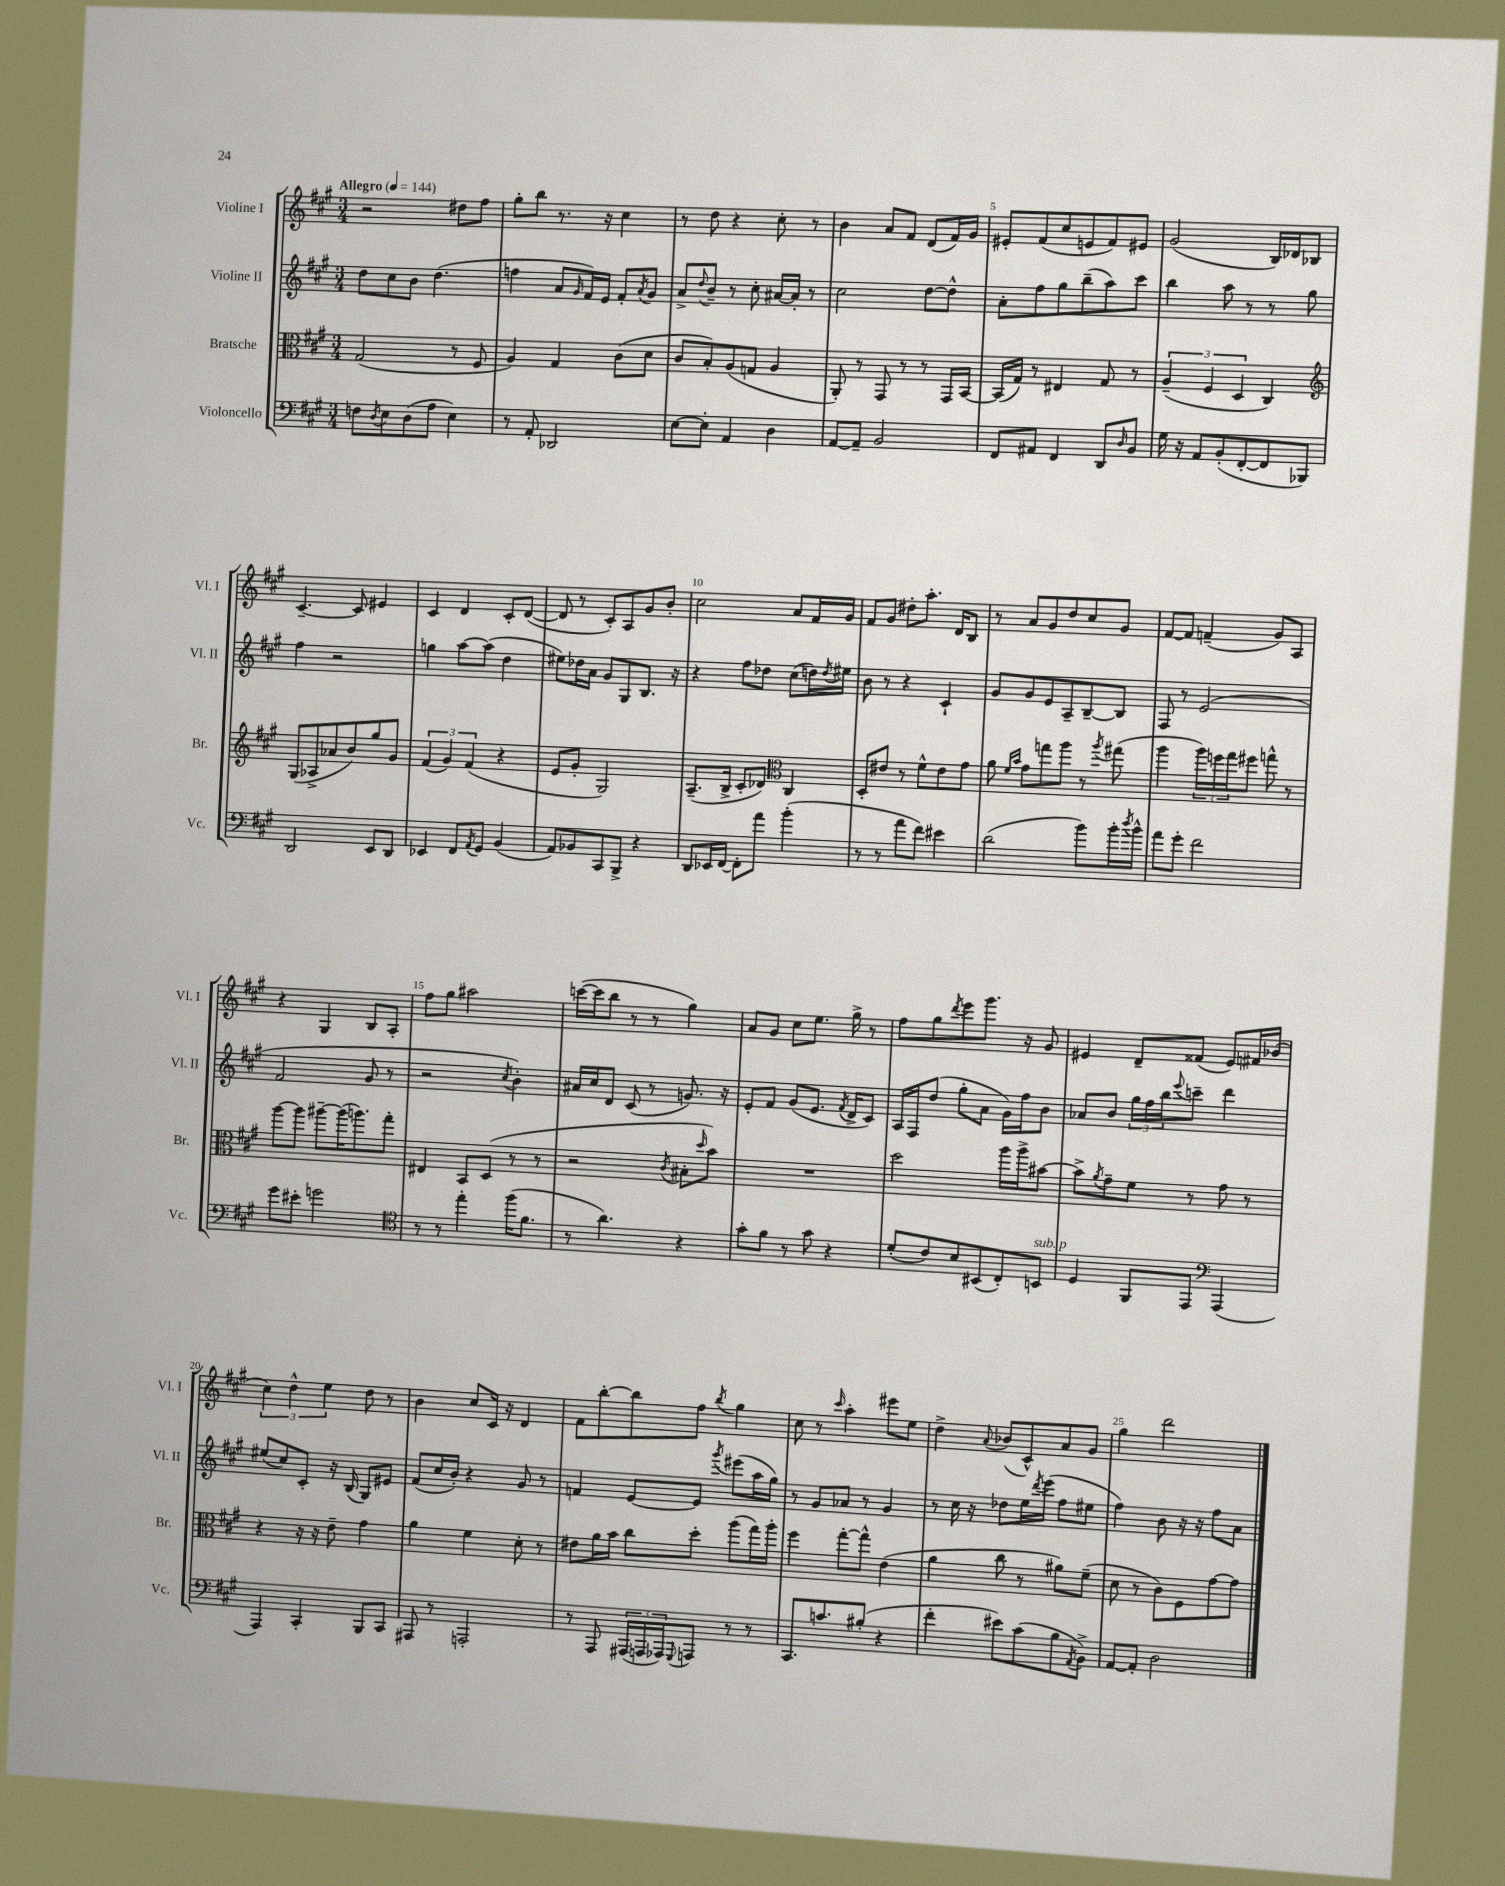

**kern	**kern	**kern	**kern
*staff4	*staff3	*staff2	*staff1
*clefF4	*clefC3	*clefG2	*clefG2
*k[f#c#g#]	*k[f#c#g#]	*k[f#c#g#]	*k[f#c#g#]
*M3/4	*M3/4	*M3/4	*M3/4
*MM144	*MM144	*MM144	*MM144
8F\L	(2G#/	8dd\L	2r
8qD/	.	.	.
8E\	.	8cc#\	.
(8D\	.	8b\J	.
8A\J	.	(4.dd\	.
4E\)	8r	.	8dd#\L
.	8F#/	.	8ff#\J
=	=	=	=
8r	4A/)	4ff\	8gg#'\L
8AA'/	.	.	8bb\J
2DD-/	4G#/	8a/L	8.r
.	.	16qqg#/	.
.	.	16f#/L)	.
.	.	16e/JJ	16r
.	(8c#\L	8f#'/L	4cc#\
.	.	8qa/	.
.	8d\J	8g#/J	.
=	=	=	=
[8E\L	8c#/L	8a^/L	8r
.	.	8qqdd/	.
8E'\]J	8B'/)	8b~/J	8dd\
4AA/	(8A/	8r	4r
.	8G/J	8cc#'\	.
4D\	4A/	[16a#/LL	8cc#'\
.	.	16a#'/]JJ	.
.	.	8r	8r
=	=	=	=
[8AA/L	8AA'/)	2cc#\	4b\
8AA~/]J	8r	.	.
2BB/	8GG#/	.	8a/L
.	8r	.	8f#/J
.	8r	[8dd\L	(8d/L
.	16GG#/LL	8dd^^\]J	16f#/L)
.	[16BB/JJ	.	16g#/JJ
=	=	=	=
8FF#/L	(16BB/]LL	8a'\L	8e#'/L
.	16G#/JJ)	.	.
8AA#/J	8r	8ff#\	(8f#/
4FF#/	4E#/	8gg#\	8cc#/
.	.	(8bb~\	8e/
8DD/L	8G#/	8aa\)	8f#/)
16qqD/	.	.	.
8BB/J	8r	8ccc#\J	8e#/J
=	=	=	=
16G#\	(6A~/	4bb\	(2g#/
16r	.	.	.
8AA/L	.	.	.
.	6F#/	.	.
(8BB'/	.	8aa\	.
.	6D/	.	.
[8FF#'/	.	8r	.
8FF#/]	4C#/)	8r	16B/LL)
.	.	.	16d-/J
8BBB-/J)	.	8gg#\	8B-/J
=	=	=	=
*	*clefG2	*	*
2DD/	(8G#/L	4ff#\	[4.c#~/
.	8A-^/	.	.
.	8a-/	2r	.
.	8b/)	.	8c#/]
8EE/L	8gg#/	.	4e#/
8DD/J	8g#/J	.	.
=	=	=	=
4EE-/	(6f#/	4gg\	4c#/
.	6g#/)	.	.
8FF#/L	.	[8aa\L	4d/
.	(6f#/	.	.
8qAA/	.	.	.
8GG#/J	.	(8aa\]J	.
(4BB/	4r	4dd\	8c#'/L
.	.	.	([8d/J
=	=	=	=
8AA/L)	8e/L	8ee#\L)	8d/]
8BB-/	8g#'/J	16dd-\L	8r
.	.	16a\JJ	.
8CC#/	2G#/)	8g#/L	8c#'/L)
8BBB^/J	.	8G#/	8A/
4r	.	8.B/J	8g#/
.	.	.	8b'/J
.	.	16r	.
=	=	=	=
8DD/L	(8.A~/L	4r	2cc#\
16EE-/L	.	.	.
[16FF#/JJ	16B^/Jk	.	.
8FF#'\]L	8c#'/L	8ff#\L	.
8a\J	8d-/J)	8dd-\J	.
*	*clefC3	*	*
(4b'\	4C#/	(8cc#\L	8a/L
.	.	16dd\L)	16f#/L
.	.	8qdd/	.
.	.	16ee#\JJ	16g#/JJ
=	=	=	=
8r	8D'/L	8b\	8f#/L
8r	8e#/J	8r	8g#/J
8a\L	8r	4r	8dd#'\L
8f#\J)	8f#^^\L	.	8.aa'\J
4e#\	8e#\	4c#`/	.
.	.	.	16d/LK
.	8g#\J	.	8B/J
=	=	=	=
(2d\	8a\	8g#/L	8r
.	16qqf#/LL	.	.
.	16qqb/JJ	.	.
.	8g#\L	8g#/	8a/L
.	8gg\	8e/	8g#/
.	8aa\J	8A~/	8dd/
8b\L)	8r	[8B~/	8cc#/
.	8qaa/	.	.
16b'\L	(8gg#\	8B/]J	8g#/J
8qdd/	.	.	.
16b^^\JJ	.	.	.
=	=	=	=
8a\L	4aa\	8F#/	[8f#/L
8g#'\J	.	8r	8f#/]J
2f#\	24aa\LL)	(2e/	(4f~/
.	24ff\	.	.
.	24gg#\J	.	.
.	8ff#\J	.	.
.	8gg^^\	.	8g#/L)
.	8r	.	8A/J
=	=	=	=
8g#\L	[8aa\L	2f#/	4r
8e#'\J	8aa\]J	.	.
2g\	[8aa#~\L	.	4G#/
.	(16aa#\]K	.	.
.	8.aa\)	.	.
.	.	8g#/	8B/L
.	8gg#'\J	8r	8A'/J
=	=	=	=
*clefC4	*	*	*
8r	4E#/	2r	8ff#\L
8r	.	.	8gg#\J
4ee'\	8BB/L	.	2aa#\
.	(8D/J	.	.
.	.	8qcc#/	.
(16ff#\LK	8r	4b'\)	.
8.f#\J	.	.	.
.	8r	.	.
=	=	=	=
8r	2r	16a#/LL	([16ccc\LL
.	.	16cc#/J	16ccc\]J
4.a\)	.	8d/J	8bb\J
.	.	(8c#/	8r
.	.	8r	8r
.	8qc#/	.	.
4r	8B#'\L	8.g/)	4gg#\)
.	16qqdd/	.	.
.	8b\J)	.	.
.	.	16r	.
=	=	=	=
8g#'\L	2.r	8e'/L	8a/L
8f#\J	.	8f#/J	8g#/J
8r	.	(8g#/L	8cc#\L
8g#\	.	8.e/J	8.ee\J
4r	.	.	.
.	.	8qf#/	.
.	.	16d^/LK	16gg#^\
.	.	8c#/J)	8r
=	=	=	=
(8d'/L	2dd\	16A/LL	8ff#\L
.	.	16F#/J	.
8c#/)	.	(8dd/J	8gg#\
.	.	.	8qddd/
8B/	.	8gg#'\L	8eee\
(8BB#/	.	8a\J	8.ggg#\J
8C#'/)	16aa\LL	16g#\LL)	.
.	16aa^\J	16ff#\J	16r
8BB/J	[8b#\J	8b\J	8g#/
=	=	=	=
4D/	8b#^\]L	8a-/L	4e#/
.	8qa/	.	.
.	8g#~\	8b/J	.
8FF#/L	8f#\J	24gg#\LL	8d~/L
.	.	24ff#\	.
.	.	24bb\J	.
.	.	8qqeee/	.
8EE/J	8r	8ccc~\J	(8f##/J
*clefF4	*	*	*
(4AAA/	8g#\	4ddd\	8e#/L)
.	8r	.	16f#/L
.	.	.	(16b-/JJ
=	=	=	=
4AAA/)	4r	(8ee#/L	6cc#\)
.	.	8cc#/)	.
.	.	.	6dd^^\
4CC#'/	16r	8c#'/J	.
.	16r	.	.
.	.	.	6ee\
.	8e~\	16r	.
.	.	(16B/	.
8BBB/L	4g#\	8G#/L)	8dd\
8CC#/J	.	8e#/J	8r
=	=	=	=
8AAA#/	4a\	(8f#/L	4b\
8r	.	16cc#/L	.
.	.	16b'/JJ)	.
2AAA'/	4f#\	4r	8cc#/L
.	.	.	16c#/Jk
.	.	.	16r
.	8d'\	8g#/	4d/
.	8r	8r	.
=	=	=	=
8r	8e#\L	4f/	8f#\L
8AAA/	16a\L	.	[8bb'\
.	16b\JJ	.	.
(24AAA#/LL	8cc#\L	[8e/L	8bb\]
24AAA/	.	.	.
24AAA-/J)	.	.	.
8qqGGG#/	.	.	.
8AAA/J	8dd'\J	8e/]J	8ff#\J
.	.	8qggg#/	8qbb/
8r	(8aa\L	(8eee#\L	4gg#\
8r	16gg#\L)	16aa\L	.
.	16aa'\JJ	16gg#\JJ)	.
=	=	=	=
8.CC#/L	4ff#\	8r	8cc#\
.	.	8g#/L	8r
8.c/	.	.	.
.	.	.	16qqccc#/
.	[8gg#'\L	8a-/J	4aa'\
(8B#'/J	8gg#^^\]J	8r	.
4r	(4e\	4g#/	8eee#\L
.	.	.	8ee\J
=	=	=	=
4f#'\	4a\	8r	4dd^\
.	.	16cc#\	.
.	.	16r	.
.	.	.	8qqa/
8e#\L)	8cc#\	8dd-\L	(8b-/L
(8c#\	8r	16ee\L	8c#^^/)
.	.	8qddd/	.
.	.	(16eee\JJ	.
8B\	8a#\L)	8ff#\L	8a/
8qAA/	.	.	.
8BB^\J)	(8f#~\J	8ee#\J	8g#/J
=	=	=	=
[8AA/L	8d\	4ff#\)	4gg#\
8AA'/]J	8r	.	.
2D\	8c#\L)	8b\	2ddd\
.	8F#\	16r	.
.	.	16r	.
.	[8g#\	8ff#\L	.
.	8g#\]J	8a\J	.
==	==	==	==
*-	*-	*-	*-
